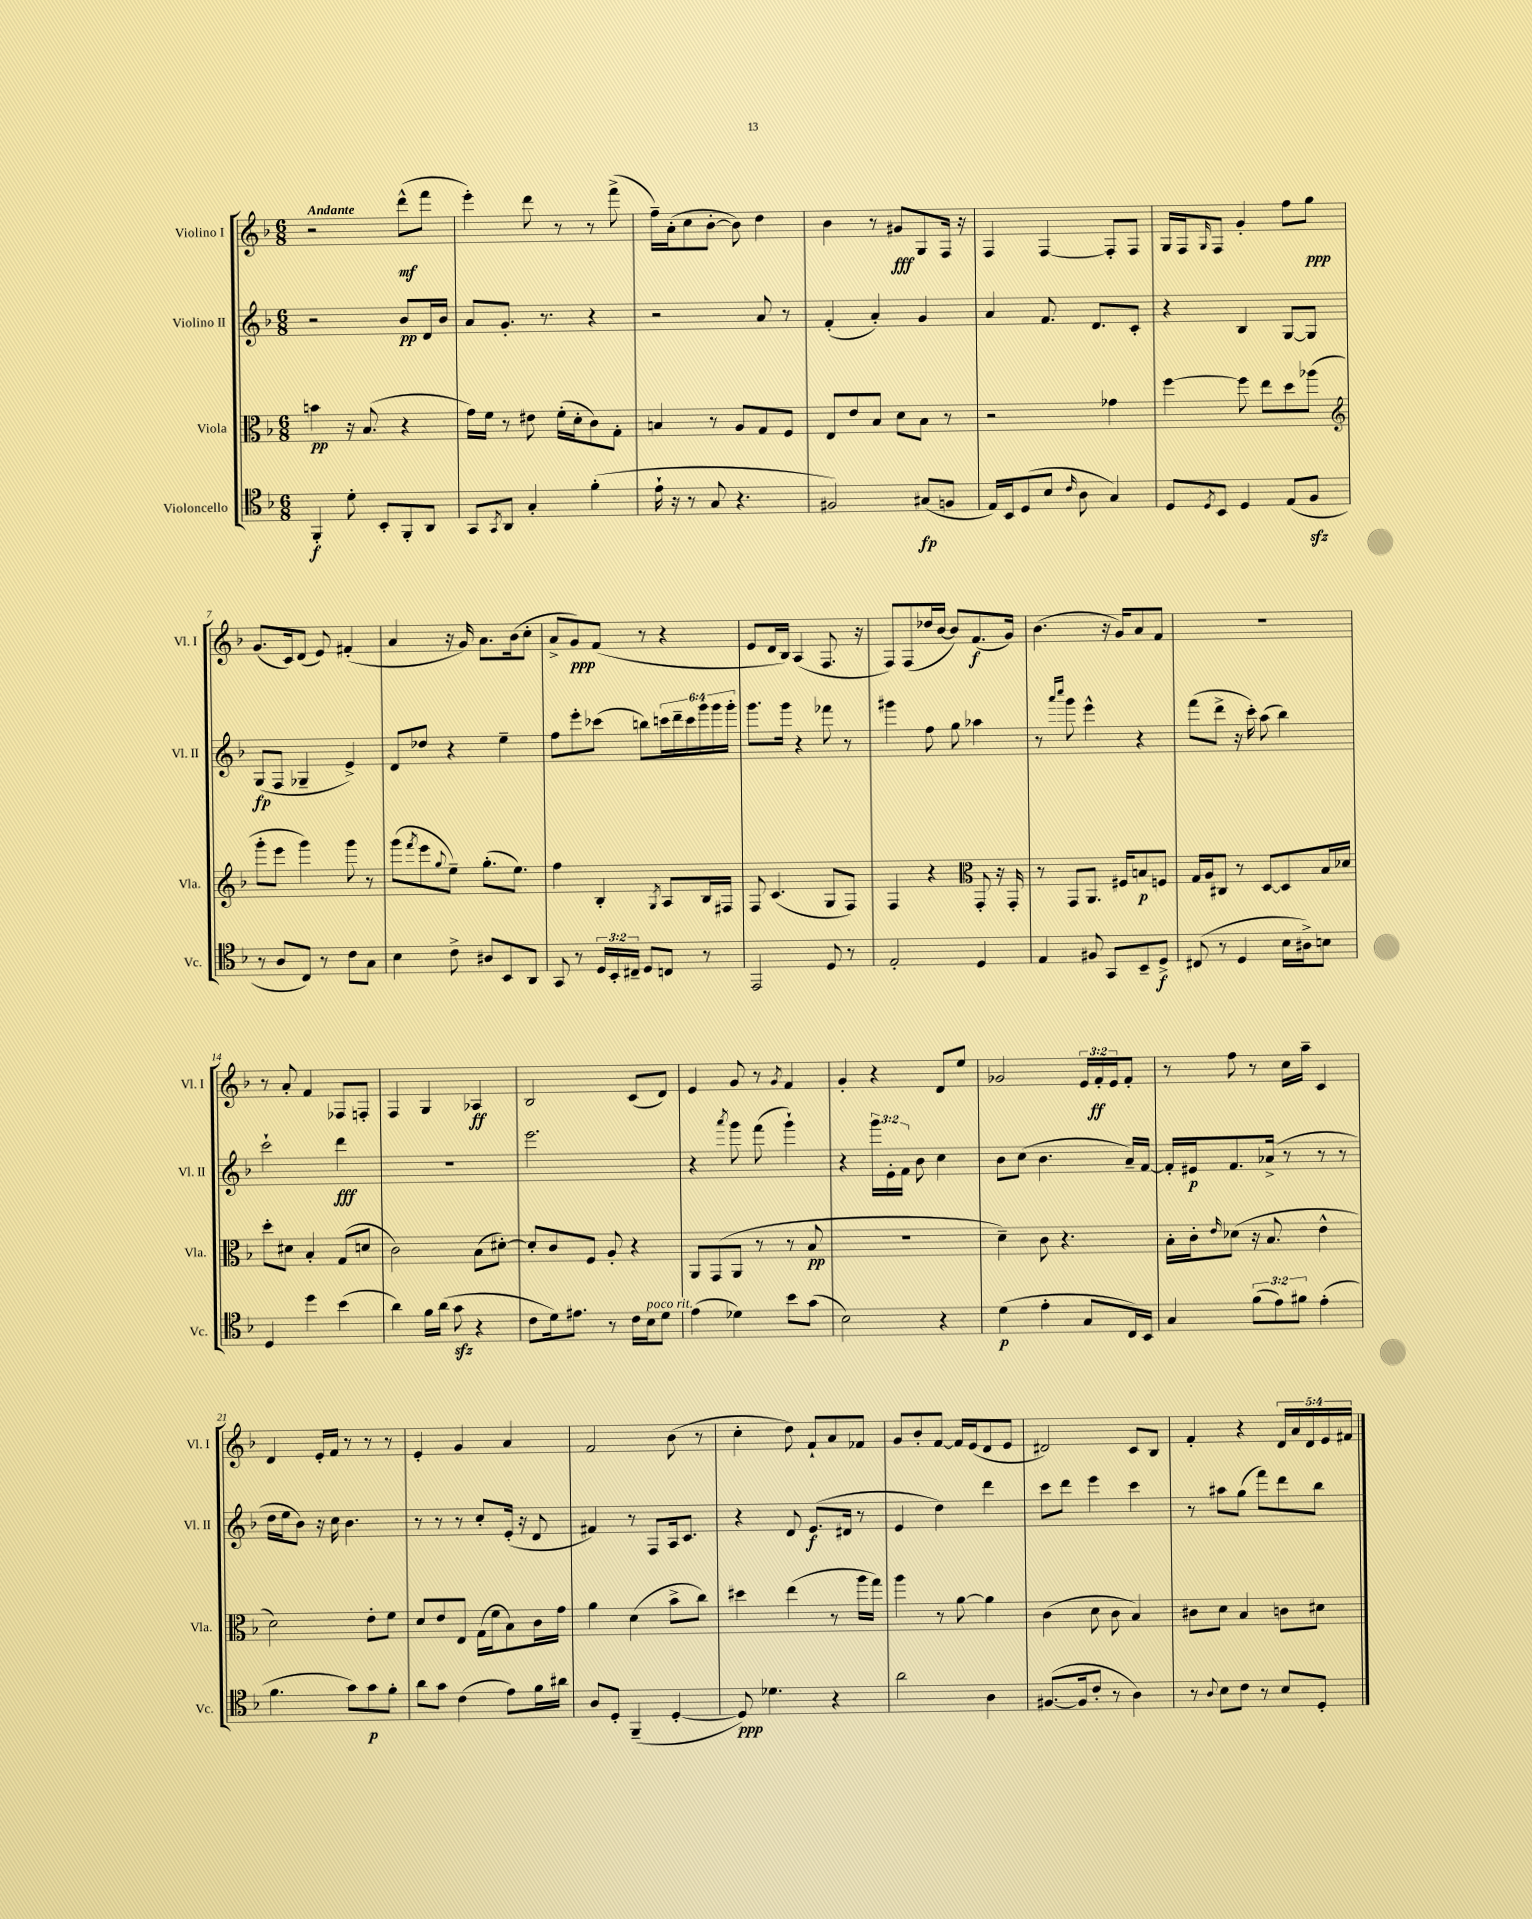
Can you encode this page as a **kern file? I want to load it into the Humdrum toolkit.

**kern	**dynam	**kern	**dynam	**kern	**dynam	**kern	**dynam
*part4	*part4	*part3	*part3	*part2	*part2	*part1	*part1
*staff4	*staff4	*staff3	*staff3	*staff2	*staff2	*staff1	*staff1
*I"Violoncello	*	*I"Viola	*	*I"Violino II	*	*I"Violino I	*
*I'Vc.	*	*I'Vla.	*	*I'Vl. II	*	*I'Vl. I	*
*clefC4	*	*clefC3	*	*clefG2	*	*clefG2	*
*k[b-]	*	*k[b-]	*	*k[b-]	*	*k[b-]	*
*M6/8	*	*M6/8	*	*M6/8	*	*M6/8	*
=1	=1	=1	=1	=1	=1	=1	=1
!	!	!	!	!	!	!LO:TX:a:B:t=Andante	!
4FF'/	f	4bn\	pp	2r	.	2r	.
8d'\	.	16r	.	.	.	.	.
.	.	(8.B-/	.	.	.	.	.
8BB-'/L	.	.	.	.	.	.	.
8FF'/	.	4r	.	8b-/L	pp	(8ddd^^\L	mf
8AA/J	.	.	.	16d/L	.	8fff\J	.
.	.	.	.	16b-/JJ	.	.	.
=2	=2	=2	=2	=2	=2	=2	=2
8GG/L	.	16g\LL)	.	8a/L	.	4eee'\)	.
.	.	16f\JJ	.	.	.	.	.
8qGG/	.	.	.	.	.	.	.
8AA/J	.	8r	.	8.g'/J	.	.	.
4G'/	.	8e#X\	.	.	.	8ddd\	.
.	.	.	.	8.r	.	.	.
.	.	(16f'\LL	.	.	.	8r	.
.	.	16d'\J	.	.	.	.	.
(4f'\	.	8c\)	.	4r	.	8r	.
.	.	8G'\J	.	.	.	(8fff^\	.
=3	=3	=3	=3	=3	=3	=3	=3
16e`\	.	4Bn/	.	2r	.	16ff~\LL)	.
16r	.	.	.	.	.	(16a'\J	.
8r	.	.	.	.	.	8cc\	.
8G/	.	8r	.	.	.	[8b-'\J	.
4.r	.	8A/L	.	.	.	8b-\])	.
.	.	8G/	.	8a/	.	4dd\	.
.	.	8F/J	.	8r	.	.	.
=4	=4	=4	=4	=4	=4	=4	=4
2F#X/)	.	8E/L	.	(4f'/	.	4b-\	.
.	.	8e/	.	.	.	.	.
.	.	8B-/J	.	4a'/)	.	8r	.
.	.	8d\L	.	.	.	8g#X/L	fff
(8G#X/L	fp	8B-\J	.	4g/	.	8G/	.
8Fn/J	.	8r	.	.	.	16F/Jk	.
.	.	.	.	.	.	16r	.
=5	=5	=5	=5	=5	=5	=5	=5
16E/LL)	.	2r	.	4a/	.	4F/	.
16BB-/J	.	.	.	.	.	.	.
(8D/	.	.	.	.	.	.	.
8B-/J	.	.	.	8.f/	.	[4F/	.
16qqc/	.	.	.	.	.	.	.
8A\	.	.	.	.	.	.	.
.	.	.	.	8.d/L	.	.	.
4G/)	.	4g-X\	.	.	.	8F'/L]	.
.	.	.	.	8c'/J	.	8F/J	.
=6	=6	=6	=6	=6	=6	=6	=6
8D/L	.	[4ff\	.	4r	.	16G/LL	.
.	.	.	.	.	.	16F/J	.
8qD/	.	.	.	.	.	16qqG/	.
8BB-/J	.	.	.	.	.	8F/J	.
4D/	.	8ff\]	.	4B-/	.	4g'/	.
.	.	8ee\L	.	.	.	.	.
(8E/L	.	8dd\	.	[8G/L	.	8ff\L	.
8Fzz/J	.	(8aa-X\J	.	8G/J]	.	8gg\J	ppp
!!LO:LB:g=z
=7	=7	=7	=7	=7	=7	=7	=7
*	*	*clefG2	*	*	*	*	*
8r	.	8ggg'\L	.	(8G/L	fp	(8.g/L	.
8A/L	.	8eee\J	.	8F/J	.	.	.
.	.	.	.	.	.	16c/k)	.
8C/J)	.	4ggg\)	.	4G-X~/	.	(8d/J	.
8r	.	.	.	.	.	8e/)	.
8c\L	.	8ggg\	.	4e^/)	.	(4f#X'/	.
8G\J	.	8r	.	.	.	.	.
=8	=8	=8	=8	=8	=8	=8	=8
4B-\	.	(8ggg\L	.	8d/L	.	4a/	.
.	.	8qfff/	.	.	.	.	.
.	.	8eee\	.	8dd-X/J	.	.	.
.	.	8qqgg/	.	.	.	.	.
8c^\	.	8ee~\J)	.	4r	.	16r	.
.	.	.	.	.	.	16g/)	.
8A#X/L	.	(8.gg'\L	.	.	.	8.a\L	.
8BB-/	.	.	.	4ee~\	.	.	.
.	.	8.ee\J)	.	.	.	(16b-\k	.
8AA/J	.	.	.	.	.	8cc'\J	.
=9	=9	=9	=9	=9	=9	=9	=9
8GG/	.	4ff\	.	8ff\L	.	8a^/L	.
8r	.	.	.	8eee'\	.	8g/)	ppp
24D/LL	.	4B-'/	.	(8ccc-X\J	.	(8f/J	.
24BB-'/	.	.	.	.	.	.	.
24C#X~/JJ	.	.	.	.	.	.	.
8D/L	.	.	.	8bbn\L)	.	8r	.
.	.	8qG/	.	.	.	.	.
8Cn/J	.	8A/L	.	24cccn\L	.	4r	.
.	.	.	.	24ddd~\	.	.	.
.	.	.	.	24ccc\	.	.	.
8r	.	16B-/L	.	24ggg\	.	.	.
.	.	.	.	24ggg\	.	.	.
.	.	16F#X/JJ	.	.	.	.	.
.	.	.	.	24ggg'\JJ	.	.	.
=10	=10	=10	=10	=10	=10	=10	=10
2EE/	.	8F/	.	8.ggg\L	.	8e/L	.
.	.	(4.c/	.	.	.	16d/L	.
.	.	.	.	16ggg\Jk	.	16B-/JJ)	.
.	.	.	.	4r	.	(4A/	.
8D/	.	8G/L	.	8fff-X\	.	8.F/	.
8r	.	8F/J)	.	8r	.	.	.
.	.	.	.	.	.	16r	.
=11	=11	=11	=11	=11	=11	=11	=11
2E'/	.	4F/	.	4ggg#X\	.	8F/L)	.
.	.	.	.	.	.	(8F/	.
.	.	4r	.	8ff\	.	16dd-X/L	.
.	.	.	.	.	.	[16b-/JJ	.
.	.	.	.	8gg\	.	8b-/L])	.
*	*	*clefC3	*	*	*	*	*
4D/	.	8GG'/	.	4aa-X\	.	(8.f/	f
.	.	16r	.	.	.	.	.
.	.	16GG'/	.	.	.	16g/Jk)	.
=12	=12	=12	=12	=12	=12	=12	=12
4E/	.	8r	.	8r	.	(4.b-\	.
.	.	.	.	16qqaaa/LL	.	.	.
.	.	.	.	16qqcccc/JJ	.	.	.
.	.	8GG/L	.	8ggg\	.	.	.
8F#X/	.	8.AA/J	.	4eee^^\	.	.	.
8GG/L	.	.	.	.	.	16r	.
.	.	16F#X/KL	.	.	.	16g/KL)	.
8BB-~/	.	8Bn/	p	4r	.	8a/	.
8D^/J	f	8Fn/J	.	.	.	8f/J	.
=13	=13	=13	=13	=13	=13	=13	=13
(8C#X/	.	16G/LL	.	(8fff\L	.	2.r	.
.	.	16A/J	.	.	.	.	.
8r	.	8C#X/J	.	8ddd^\J	.	.	.
4D/	.	8r	.	16r	.	.	.
.	.	.	.	16ccc'\)	.	.	.
.	.	[8D/L	.	(8aa\	.	.	.
16B-\LL	.	8D/]	.	4bb-\)	.	.	.
16A#X^\J)	.	.	.	.	.	.	.
8Bn\J	.	16B-/L	.	.	.	.	.
.	.	16d-X/JJ	.	.	.	.	.
!!LO:LB:g=z
=14	=14	=14	=14	=14	=14	=14	=14
4D/	.	8dd'\L	.	2ccc`\	.	8r	.
.	.	8d#X\J	.	.	.	8a'/	.
4dd\	.	4B-'/	.	.	.	4f/	.
(4b-\	.	(8G/L	.	4ddd\	fff	8F-X/L	.
.	.	8dn/J	.	.	.	8Fn'/J	.
=15	=15	=15	=15	=15	=15	=15	=15
4a\)	.	2c\)	.	2.r	.	4F/	.
16f\LL	.	.	.	.	.	4G/	.
(16a\JJ	.	.	.	.	.	.	.
8gzz\	.	.	.	.	.	.	.
4r	.	(8B-\L	.	.	.	4A-X/	ff
.	.	[8d#X'\J)	.	.	.	.	.
=16	=16	=16	=16	=16	=16	=16	=16
8c\L	.	8d#'/L]	.	2.eee\	.	2B-/	.
16d\k)	.	8c/	.	.	.	.	.
8.e#X\J	.	.	.	.	.	.	.
.	.	8F/J	.	.	.	.	.
8r	.	8A'/	.	.	.	.	.
16c\LL	.	4r	.	.	.	(8c/L	.
!LO:TX:a:i:t=poco rit.	!	!	!	!	!	!	!
16B-\J	.	.	.	.	.	.	.
8d\J	.	.	.	.	.	8d/J)	.
=17	=17	=17	=17	=17	=17	=17	=17
(4e\	.	8AA/L	.	4r	.	4e/	.
.	.	(8GG/	.	.	.	.	.
.	.	.	.	8qaaa/	.	.	.
4d-X\)	.	8AA/J	.	8ggg\	.	8g/	.
.	.	8r	.	(8fff\	.	8r	.
.	.	.	.	.	.	8qg/	.
8b-\L	.	8r	.	4ggg`\)	.	4f/	.
(8g\J	.	8B-/	pp	.	.	.	.
=18	=18	=18	=18	=18	=18	=18	=18
2B-\)	.	2.r	.	4r	.	4g'/	.
.	.	.	.	24ggg\LL	.	4r	.
.	.	.	.	24e'\	.	.	.
.	.	.	.	24f\JJ	.	.	.
.	.	.	.	8b-\	.	.	.
4r	.	.	.	4cc\	.	8d/L	.
.	.	.	.	.	.	8ee/J	.
=19	=19	=19	=19	=19	=19	=19	=19
(4d\	p	4d~\)	.	8b-\L	.	2g-X/	.
.	.	.	.	(8cc\J	.	.	.
4e'\	.	8c\	.	4.b-\	.	.	.
.	.	4.r	.	.	.	.	.
8G/L	.	.	.	.	.	24e/LL	.
.	.	.	.	.	.	24f'/	ff
.	.	.	.	.	.	24e/J	.
16C/L)	.	.	.	16a~/LL)	.	8f'/J	.
16BB-/JJ	.	.	.	[16f/JJ	.	.	.
=20	=20	=20	=20	=20	=20	=20	=20
4G/	.	16B-'\LL	.	16f'/LL]	.	8r	.
.	.	16c'\J	.	16e#X/J	p	.	.
.	.	16qqe/	.	.	.	.	.
.	.	(8d-X\J	.	8.f/	.	8ff\	.
(12f\L	.	16r	.	.	.	8r	.
.	.	8.B-/	.	(16a-X^/Jk	.	.	.
12e\)	.	.	.	.	.	.	.
.	.	.	.	8r	.	16cc\LL	.
12f#X\J	.	.	.	.	.	.	.
.	.	.	.	.	.	16aa~\JJ	.
(4e'\	.	4e^^\	.	8r	.	4c/	.
.	.	.	.	8r	.	.	.
!!LO:LB:g=z
=21	=21	=21	=21	=21	=21	=21	=21
4.f\	.	2d\)	.	16dd\LL	.	4d/	.
.	.	.	.	16ee\J	.	.	.
.	.	.	.	8b-\J)	.	.	.
.	.	.	.	16r	.	16e'/LL	.
.	.	.	.	16cc\	.	16f/JJ	.
8g\L)	.	.	.	4.b-\	.	8r	.
8g\	p	8e'\L	.	.	.	8r	.
8f'\J	.	8f\J	.	.	.	8r	.
=22	=22	=22	=22	=22	=22	=22	=22
8a\L	.	8d/L	.	8r	.	4e'/	.
8g\J	.	8e/	.	8r	.	.	.
(4c\	.	8E/J	.	8r	.	4g/	.
.	.	(16G\LL	.	8cc'/L	.	.	.
.	.	16f\J	.	.	.	.	.
8e\L)	.	8B-\)	.	(16e'/Jk	.	4a/	.
.	.	.	.	16r	.	.	.
16f\L	.	16c\L	.	8d/	.	.	.
16a#X\JJ	.	16g\JJ	.	.	.	.	.
=23	=23	=23	=23	=23	=23	=23	=23
8A/L	.	4a\	.	4f#X/)	.	2f/	.
8D'/J	.	.	.	.	.	.	.
(4FF~/	.	(4d\	.	8r	.	.	.
.	.	.	.	8F/L	.	.	.
[4D'/	.	8b-^\L	.	16A/k	.	(8b-\	.
.	.	.	.	8.c/J	.	.	.
.	.	8cc\J)	.	.	.	8r	.
=24	=24	=24	=24	=24	=24	=24	=24
8D/])	ppp	4dd#X\	.	4r	.	4cc'\	.
4.d-X\	.	.	.	.	.	.	.
.	.	(4ee\	.	8d/	.	8dd\)	.
.	.	.	.	(8.e/L	f	8f`/L	.
4r	.	8r	.	.	.	8a/	.
.	.	.	.	16d#X/Jk	.	.	.
.	.	16aa\LL	.	8r	.	8f-X/J	.
.	.	16gg\JJ)	.	.	.	.	.
=25	=25	=25	=25	=25	=25	=25	=25
2a\	.	4aa\	.	4e/	.	8g/L	.
.	.	.	.	.	.	8b-'/	.
.	.	8r	.	4dd\)	.	[8f/J	.
.	.	[8a\	.	.	.	16f/LL]	.
.	.	.	.	.	.	(16e/J	.
4A\	.	4a\]	.	4ddd\	.	8d/	.
.	.	.	.	.	.	8e/J	.
=26	=26	=26	=26	=26	=26	=26	=26
([8.F#X/L	.	(4c\	.	8ccc\L	.	2d#X/)	.
.	.	.	.	8ddd\J	.	.	.
16F#/k]	.	.	.	.	.	.	.
8c'/J	.	8d\	.	4eee\	.	.	.
8r	.	8c\	.	.	.	.	.
4A\)	.	4B-/)	.	4ccc\	.	8c/L	.
.	.	.	.	.	.	8B-/J	.
=27	=27	=27	=27	=27	=27	=27	=27
8r	.	8c#X\L	.	8r	.	4f'/	.
8qqA/	.	.	.	.	.	.	.
8B-\L	.	8d\J	.	8aa#X\L	.	.	.
8c\J	.	4B-/	.	(8gg\J	.	4r	.
8r	.	.	.	8fff\L)	.	.	.
8B-/L	.	8cn\L	.	8ddd\	.	20d/LL	.
.	.	.	.	.	.	20a/	.
.	.	.	.	.	.	20d/	.
8D'/J	.	8d#X\J	.	8bb-\J	.	.	.
.	.	.	.	.	.	20e/	.
.	.	.	.	.	.	20f#X/JJ	.
==	==	==	==	==	==	==	==
*-	*-	*-	*-	*-	*-	*-	*-
